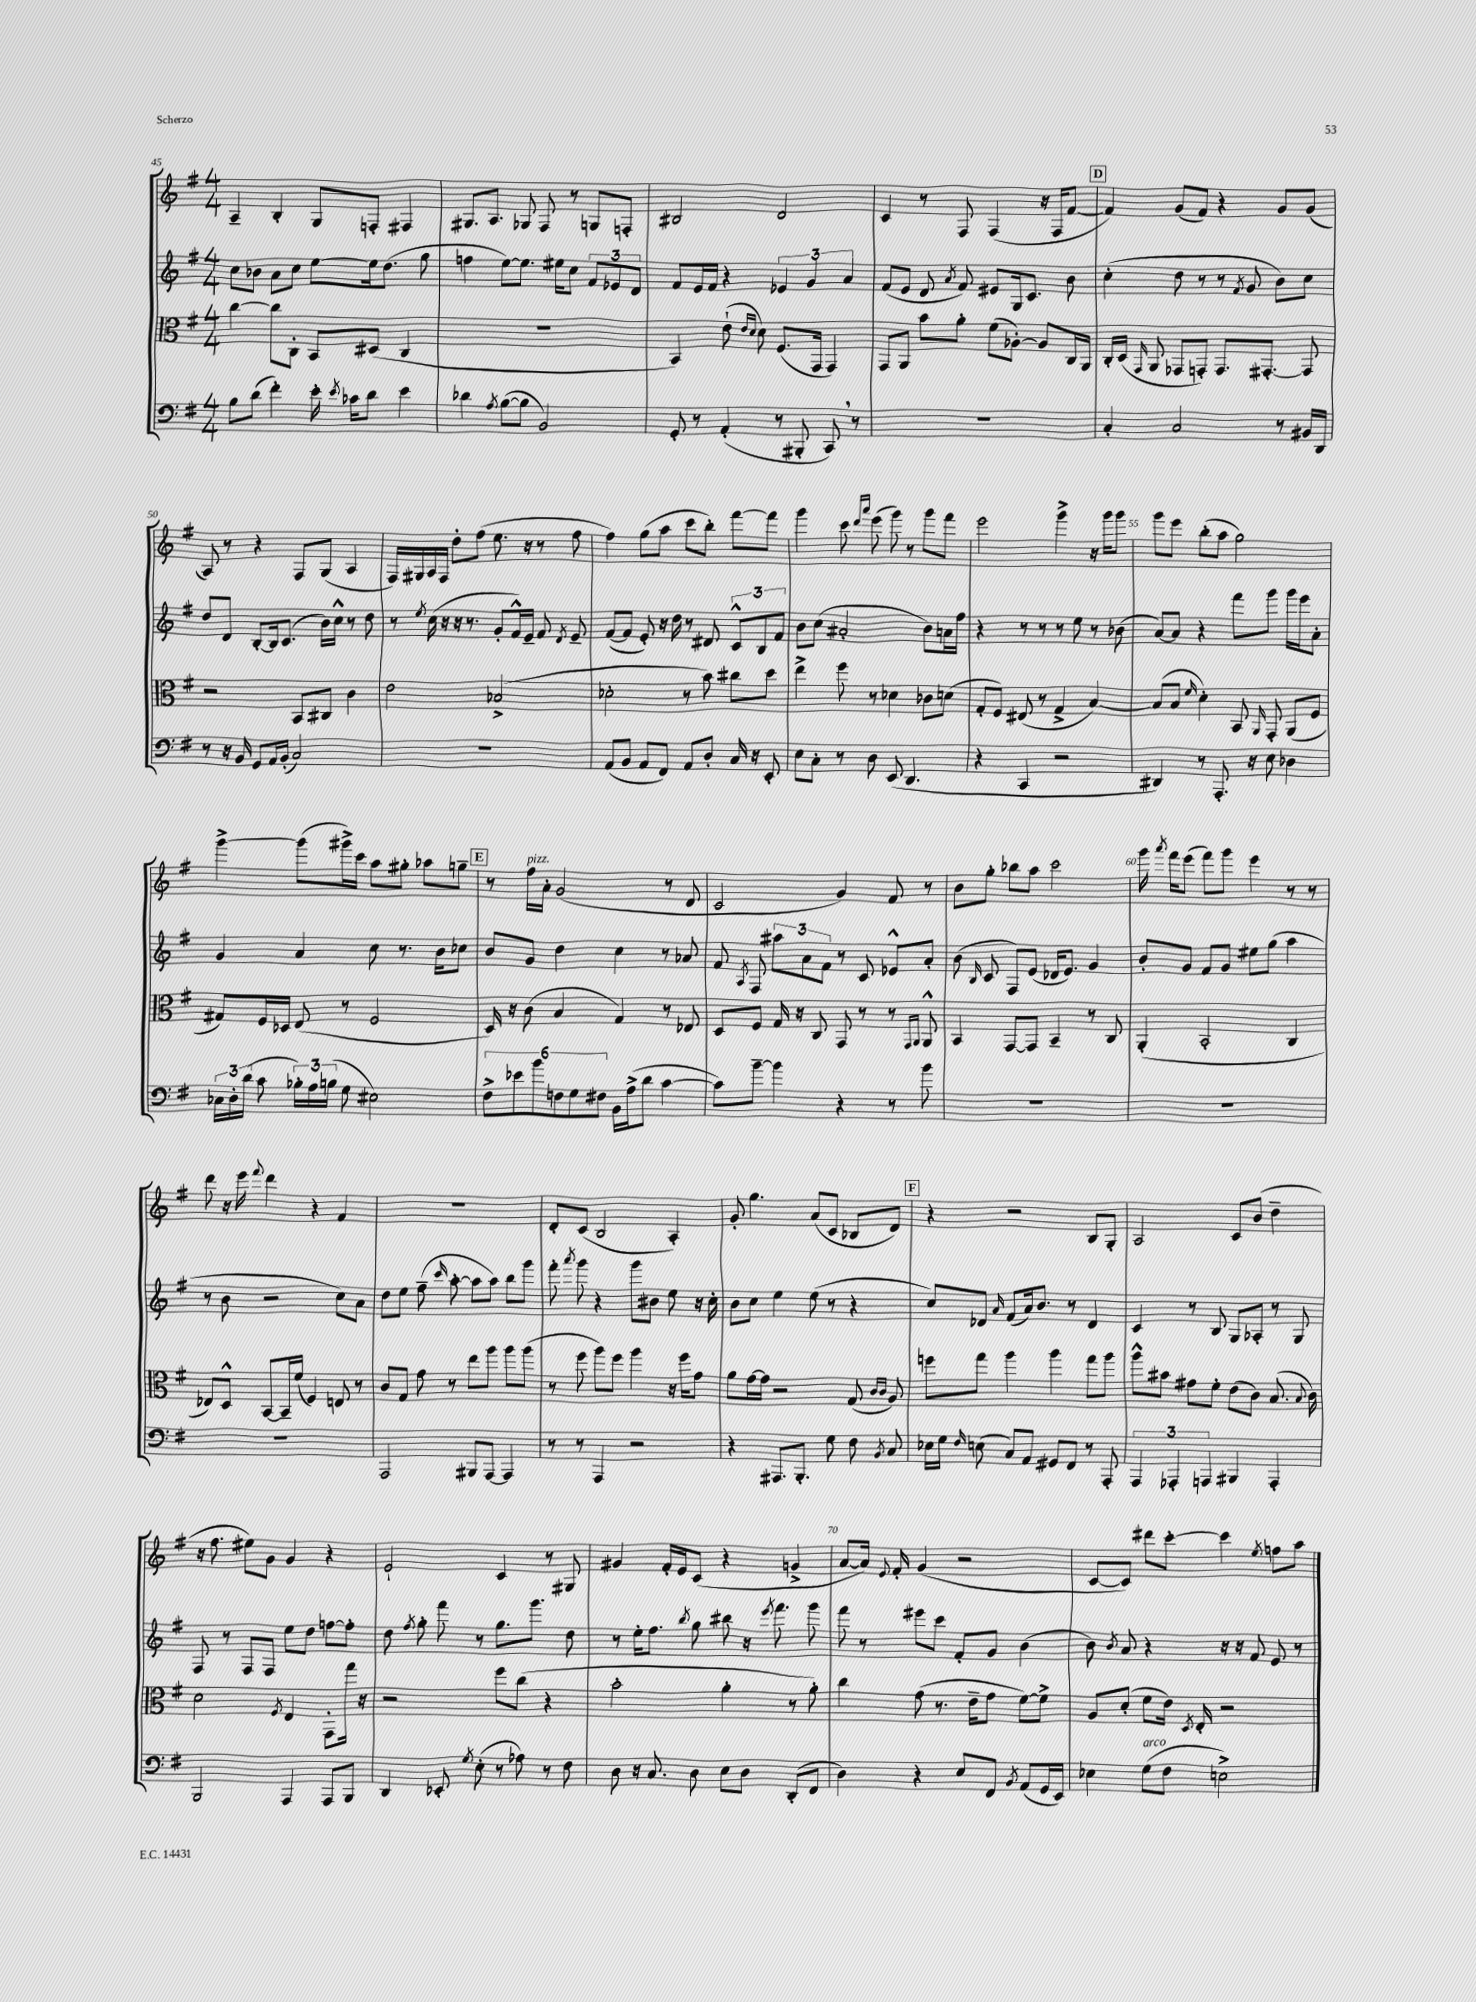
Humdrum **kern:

**kern	**kern	**kern	**kern
*staff4	*staff3	*staff2	*staff1
*clefF4	*clefC3	*clefG2	*clefG2
*k[f#]	*k[f#]	*k[f#]	*k[f#]
*M4/4	*M4/4	*M4/4	*M4/4
8B	[4cc	8cc	4A~
(8d	.	8b-	.
4f#')	8cc]	8a	4B'
.	8C'	8cc	.
16e'	8BB	[8ee	8G
8qe	.	.	.
16c-	.	.	.
8d	(8D#	16ee]	8F'
.	.	(8.dd	.
4e	4C	.	4F#
.	.	8gg	.
=	=	=	=
4d-	1r	4ff	8.G#
.	.	.	8.A
8qA	.	.	.
([8B	.	[8ee)	.
8B]	.	8.ee]	8G-
2BB)	.	.	8F#
.	.	16ee#	.
.	.	8cc	8r
.	.	12f#	8G
.	.	12e-	.
.	.	.	8F'
.	.	12d	.
=	=	=	=
8GG'	4BB)	8f#	2B#
8r	.	16e	.
.	.	16f#	.
(4AA'	(8e`	4r	.
.	16qqe	.	.
.	16qqd	.	.
.	8d)	.	.
8r	(8.F#	6e-	2d
8BBB#'	.	.	.
.	.	6g	.
.	16GG	.	.
8CC)	4GG)	.	.
.	.	6a	.
8r	.	.	.
=	=	=	=
1r	8GG	(8f#	4c
.	8AA	8e	.
.	8b	8d	8r
.	.	8qa	.
.	8a'	8f#)	8F#
.	(8f#	8e#	(4F#
.	[8A-')	16G	.
.	.	8.c	.
.	8A-]	.	16r
.	.	.	16F#
.	16C	8b	[8f#
.	16AA	.	.
=	=	=	=
4C'	16C'	(4cc'	4f#])
.	(16D	.	.
.	16qqGG	.	.
.	8AA	.	.
2C	8GG-	8dd	(8g
.	8GG')	8r	8f#)
.	8.GG	8r	4r
.	.	8qf#	.
.	.	8g	.
.	[8.GG#'	.	.
8r	.	8b)	8g
16BB#	8GG#]	8cc	(8g
16DD	.	.	.
=	=	=	=
8r	2r	8dd	8A)
16r	.	8d	8r
16BB	.	.	.
8GG	.	[8B'	4r
16AA	.	16B]	.
(16BB'	.	(8.c	.
2C)	8BB	.	8F#
.	8C#	16b)	(8G
.	.	16cc^^	.
.	4c	8r	4A
.	.	8dd	.
=	=	=	=
1r	2e	8r	16F#)
.	.	.	16G#
.	.	8qee	.
.	.	(16cc	16A
.	.	16r	16F#
.	.	16r	8dd'
.	.	8.r	.
.	.	.	(8ff#
.	(2B-^	8g'	8.ee
.	.	16f#^^)	.
.	.	16e~	16r
.	.	8f#	8r
.	.	8qd	.
.	.	8e~	8ff#
=	=	=	=
(8AA	2d-'	([8f#	4ff#)
8BB	.	8f#]	.
8AA	.	8e')	(8gg
8FF#)	.	16r	8aa
.	.	16dd	.
8AA	8r	8r	8ccc
8D'	8b)	8d#	8bb')
16C	8cc#	12c^^	[8fff#
16r	.	.	.
.	.	12B	.
8EE'	8dd	.	8fff#]
.	.	12f#	.
=	=	=	=
8E	4ee^	8b	4ggg
8C'	.	(8cc	.
8r	8ff#	2a#'	8ccc
.	.	.	16qqddd
.	.	.	16qqaaa
8D	8r	.	(8eee
(8EE	4d-	.	8ggg)
4.DD	.	.	8r
.	8c-	8b)	8ggg
.	(8d	16a	8fff#
.	.	16ff#	.
=	=	=	=
4r	8G'	4r	2eee
.	8F#)	.	.
4CC	(8E#	8r	.
.	8r	8r	.
2r	4G^	8r	4ggg^
.	.	8ee	.
.	[4B)	8r	16r
.	.	.	16ggg
.	.	(8b-	8ggg
=	=	=	=
4DD#)	(8B]	[8a)	8ggg
.	8B	8a]	8eee
.	16qqf#	.	.
8r	4d')	4r	(8bb'
8.AAA'	.	.	8aa
.	8BB	8fff#	2gg)
16r	.	.	.
.	16qqAA	.	.
8E	8GG'	8ggg	.
4D-	(8AA	16ggg	.
.	.	16eee	.
.	8F#	8a'	.
=	=	=	=
24C-	8G#)	4g	[4ggg^
24D'	.	.	.
(24d	.	.	.
8c	16F#	.	.
.	16D-	.	.
24B-')	(8E	4a	(8ggg]
24A	.	.	.
(24B	.	.	.
8G	8r	.	16ggg#^)
.	.	.	16ccc
2E#)	2F#	8cc	8aa
.	.	8.r	8gg#'
.	.	.	8aa-
.	.	16b	.
.	.	8cc-	8gg~
=	=	=	=
12F#^	16D)	8b	8r
.	16r	.	.
12e-	.	.	.
.	(8c	8g	16ff#
12b	.	.	.
.	.	.	16a'
12F	4B	4dd	(2g
12G	.	.	.
12F#	.	.	.
16BB	4G)	4cc	.
(16A^	.	.	.
8d	.	.	.
[4c	8r	8r	8r
.	8E-	8a-	8d
=	=	=	=
8c])	8D	8f#	2c
.	.	8qA	.
[8b~	8F#	8F#	.
4b]	16G	12aa#	.
.	16r	.	.
.	.	12a	.
.	8C	.	.
.	.	12f#	.
4r	8GG	8r	4g)
.	8r	8c	.
8r	8r	8e-^^	8f#
.	16qqGG	.	.
.	16qqAA	.	.
8b	8AA^^	8a'	8r
=	=	=	=
1r	4BB	(8b	8b
.	.	16qqB	.
.	.	8c	8gg'
.	[8GG	8F#)	8bb-
.	8GG]	(8e	8aa
.	4BB~	16d-	2ccc
.	.	8.e)	.
.	8r	4g	.
.	8C	.	.
=	=	=	=
1r	(4AA'	8b'	16ggg
.	.	.	8qaaa
.	.	.	16fff#
.	.	8g	(8eee
.	2BB'	8f#	8fff#)
.	.	8g	8ggg
.	.	8ee#	4eee
.	.	(8gg	.
.	4C	4aa	8r
.	.	.	8r
=	=	=	=
1r	8E-)	8r	8ddd
.	8D^^	8b	16r
.	.	.	16eee
.	.	.	8qqfff#
.	[8BB	2r	4ddd
.	16BB~]	.	.
.	(16f#	.	.
.	4F#)	.	4r
.	8E	8cc)	4f#
.	8r	8a	.
=	=	=	=
2AAA	8c	8dd	1r
.	8G	8ee	.
.	8g	(8ff#~	.
.	.	16qqccc	.
.	8r	[8aa'	.
8BBB#	8ee	8aa]	.
[8AAA	8aa	8aa)	.
4AAA]	8aa	8bb	.
.	(8aa	8ggg	.
=	=	=	=
8r	8r	8fff#'	8d'
.	.	8qaaa	.
8r	8ff#	8ggg	(8c
4AAA	8aa)	4r	2B
.	8ff#	.	.
2r	4aa	8ggg	.
.	.	8b#	.
.	16r	8ee	4A')
.	16ff#	.	.
.	8g	16r	.
.	.	16cc'	.
=	=	=	=
4r	8a	8b	8g'
.	[16g	8cc	4.gg
.	16g]	.	.
8.AAA#	2r	4ee	.
8.BBB'	.	.	.
.	.	(8ee	(8a
8G	.	8r	8c
8F#	(8G	4r	8B-
.	16qqc	.	.
8qBB	16qqc	.	.
8C	8A)	.	8d)
=	=	=	=
16E-	8ff	8cc)	4r
16G	.	.	.
16qqF#	.	.	.
(8E	8gg	8d-	.
.	.	16qqa	.
8C)	4aa	(8f#	2r
8AA	.	16a)	.
.	.	8.b	.
8GG#	4aa	.	.
8FF#	.	8r	.
8r	8gg	4d-	8B
8AAA'	8aa	.	8G'
=	=	=	=
6AAA	8aa^^	4c	2A
.	8b#	.	.
6AAA-'	.	.	.
.	8g#	8r	.
6AAA	.	.	.
.	8f#'	8B	.
4BBB#	(8e	8G	8c
.	8c)	8A-'	(8b
4AAA'	(8.B	8r	4dd~
.	.	8G	.
.	8qqB	.	.
.	16c)	.	.
=	=	=	=
2BBB	2d	8F#	16r
.	.	.	8.ff#
.	.	8r	.
.	.	8F#	8ee#)
.	.	8F#	8g
.	8qF#	.	.
4AAA	4E	8ee	4g
.	.	8dd	.
8AAA	8GG'	[8ff	4r
8BBB	16gg	8ff']	.
.	16r	.	.
=	=	=	=
4DD	2r	8dd	2e`
.	.	8qff#	.
.	.	8gg'	.
8EE-'	.	8fff#	.
8qG	.	.	.
(8E'	.	8r	.
8r	8ff#	8.gg	4c
8A-)	(8cc	.	.
.	.	8.ggg	.
8r	4r	.	8r
8F#	.	8dd	8G#
=	=	=	=
8D	2b'	8r	4g#
16r	.	16ee'	.
8.C	.	8.ff#	.
.	.	.	16f#'
.	.	.	16e
.	.	8qbb	.
8D	.	8gg	(8c
8E	4a'	8bb#	4r
8D	.	16r	.
.	.	8qeee	.
.	.	8.fff#	.
(8DD'	8r	.	4g^
8FF#	8a')	8ggg	.
=	=	=	=
4D)	4cc	8fff#	[8a
.	.	8r	16a])
.	.	.	8qqe
.	.	.	16f#'
4r	(8g	8eee#	(4g
.	8.r	8ccc	.
8E	.	8f#'	2r
.	16e~	.	.
8FF#	8g	8g	.
8qBB	.	.	.
(8AA	[8f#)	(4b	.
16GG	8f#^]	.	.
16EE)	.	.	.
=	=	=	=
4E-	8A	8b)	[8c
.	.	8qb	.
.	(8d'	8a	8c])
(8G	8f#	4r	8ddd#
8F#	16e)	.	[8ccc'
.	8qD	.	.
.	16E'	.	.
2E^)	2r	16r	4ccc]
.	.	16r	.
.	.	8f#	.
.	.	.	8qee
.	.	8e	8ff
.	.	8r	8aa
==	==	==	==
*-	*-	*-	*-
